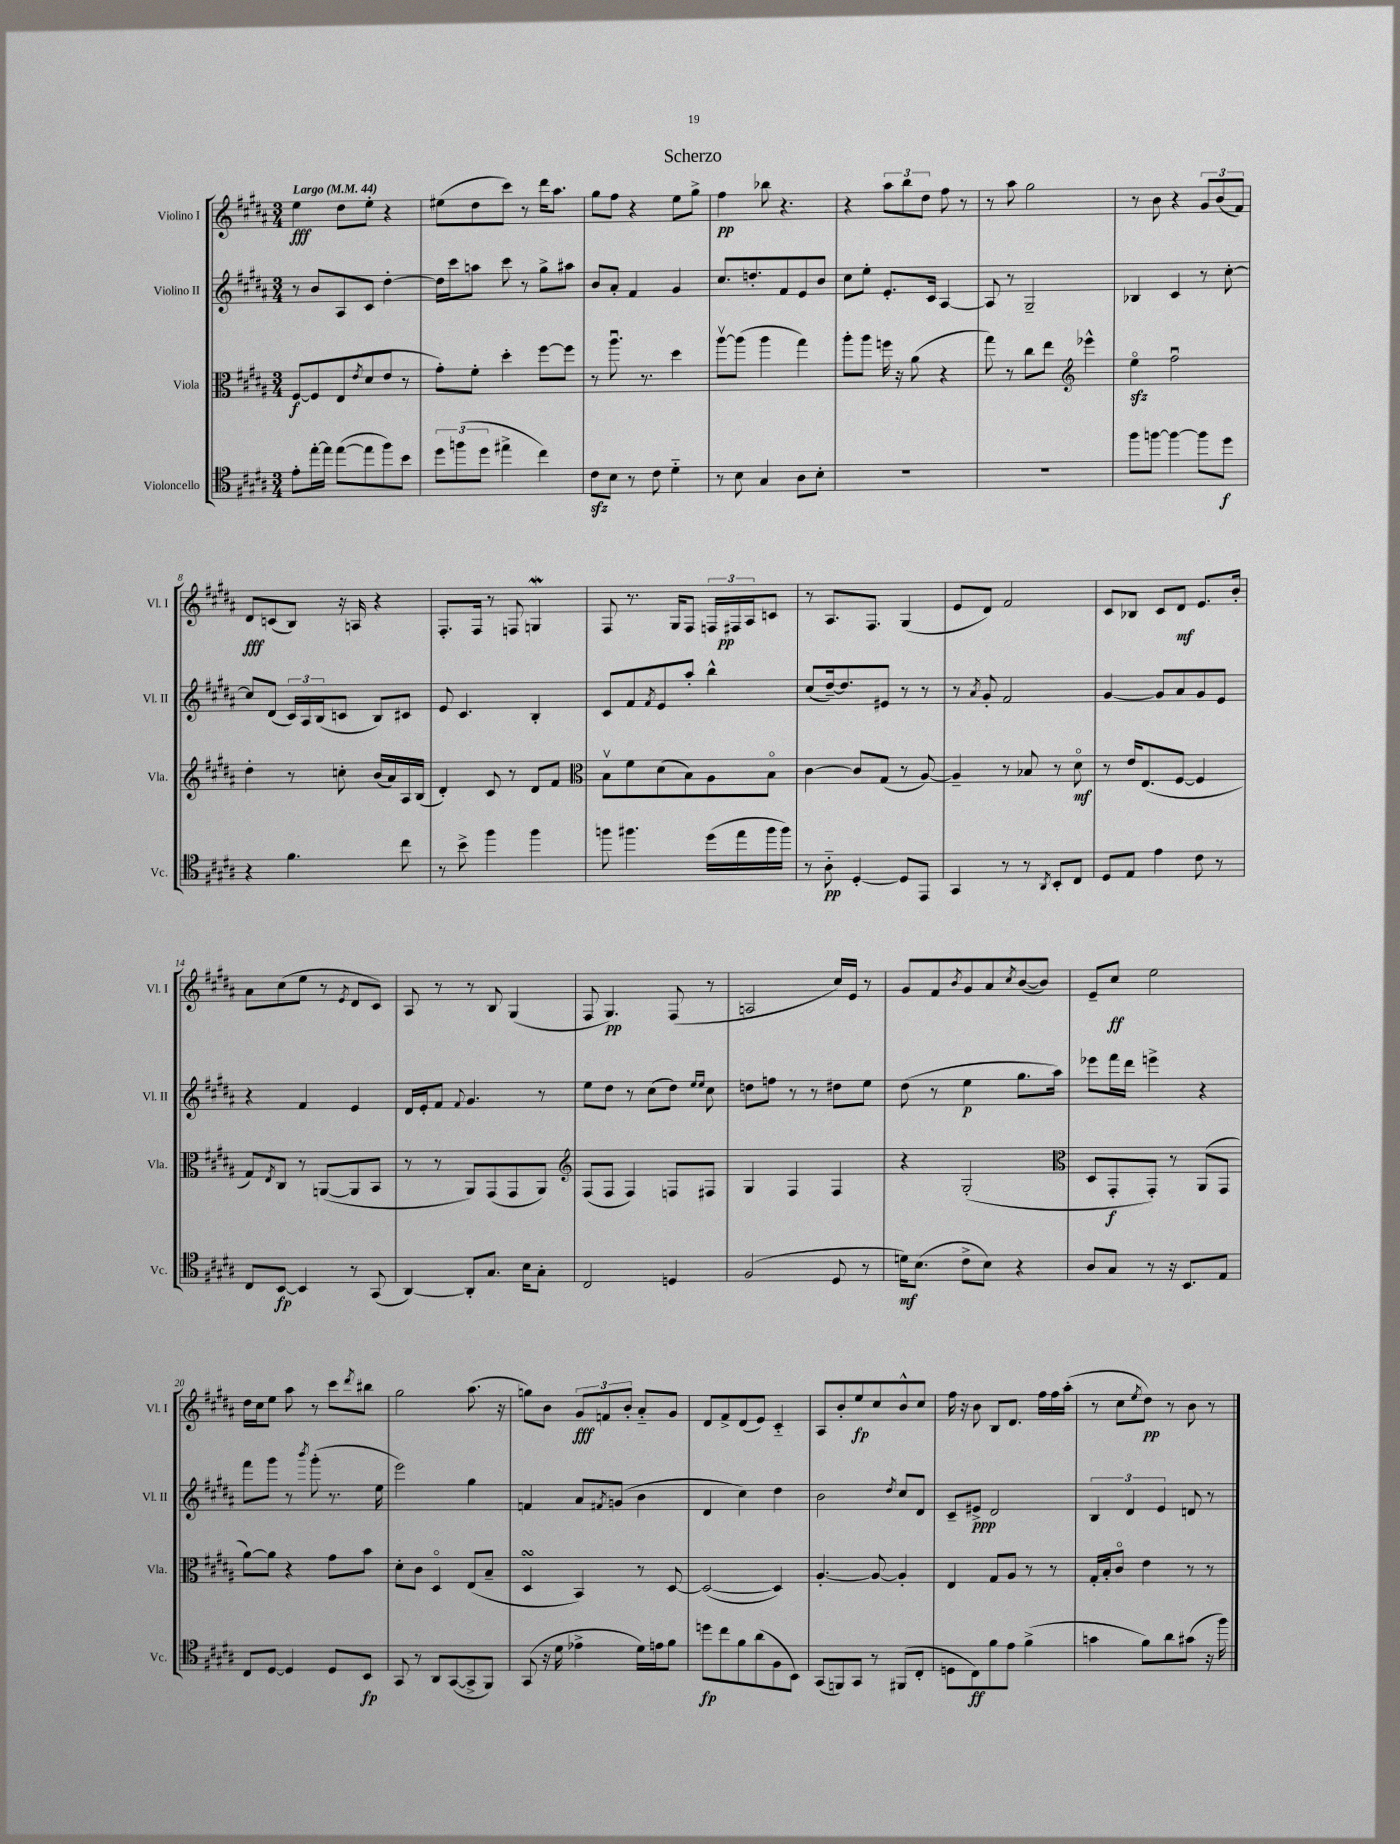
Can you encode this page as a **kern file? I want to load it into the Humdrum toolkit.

**kern	**kern	**kern	**kern
*staff4	*staff3	*staff2	*staff1
*clefC4	*clefC3	*clefG2	*clefG2
*k[f#c#g#d#a#]	*k[f#c#g#d#a#]	*k[f#c#g#d#a#]	*k[f#c#g#d#a#]
*M3/4	*M3/4	*M3/4	*M3/4
*MM44	*MM44	*MM44	*MM44
8e'	[8F#	8r	4ee
[16ee'	8F#]	8b	.
16ee]	.	.	.
([8ee	(8E	8A#	8dd#
.	8qe	.	.
8ee]	8d#	8c#	8ee'
8ff#)	8e	[4dd#'	4r
8b	8r	.	.
=	=	=	=
12dd#	8g#')	16dd#]	(8ee#
.	.	16ccc#	.
(12ff	.	.	.
.	8f#'	8aa	8dd#
12dd#	.	.	.
4ee#^	4dd#'	8ccc#	8ccc#)
.	.	8r	8r
4cc#)	[8ff#	8gg#^	16ddd#
.	.	.	8.aa#
.	8ff#]	8aa#	.
=	=	=	=
8c#	8r	8b	8gg#
8B	8.aa#u	8a#'	8ff#
8r	.	4f#	4r
.	8.r	.	.
8c#	.	.	.
4d#'~	4dd#	4g#	8ee
.	.	.	8gg#^
=	=	=	=
8r	[8aa#v	8.cc#	4ff#
8B	(8aa#]	.	.
.	.	8.dd'	.
4G#	4aa#	.	8bb-
.	.	8f#	4.r
8A#	4gg#)	8e	.
8B'	.	8b	.
=	=	=	=
2.r	8aa#'	8cc#	4r
.	8aa#	8ee'	.
.	16ff	8.e'	12aa#
.	16r	.	.
.	.	.	12bb
.	(8a#	.	.
.	.	.	12dd#
.	.	16c#	.
.	4r	[4A#	8ff#
.	.	.	8r
=	=	=	=
2.r	8gg#)	8A#]	8r
.	8r	8r	8aa#
.	8cc#	2G#~	2gg#
.	8ee	.	.
*	*clefG2	*	*
.	4eee-^^	.	.
=	=	=	=
8ff#	4eeo	4B-	8r
[8ff	.	.	8b
4ff_	2ff#u	4c#	4r
8ff]	.	8r	12g#
.	.	.	(12b
8dd#	.	[8cc#'	.
.	.	.	12f#)
=	=	=	=
4r	4dd#'	8cc#]	8d#
.	.	(8d#	(8c
4.f#	8r	24c#)	8B)
.	.	24A#	.
.	.	(24B	.
.	8cc'	8c	16r
.	.	.	16A
.	(16b	8B)	4r
.	16a#)	.	.
8cc#	16A#	8c#	.
.	(16B	.	.
=	=	=	=
8r	4d#')	8e	8.F#'
8b^	.	4.c#	.
.	.	.	16F#
4ff#	8c#	.	8r
.	8r	.	8F
4ff#	8d#	4B'	4G
.	8f#	.	.
=	=	=	=
*	*clefC3	*	*
8ff	8Bv	8c#	8F#
4.ff#	8f#	8f#	8.r
.	.	8qf#	.
.	(8d#	8e	.
.	.	.	16G#
.	8B)	8aa#'	8F#
(16dd#	8A#	4bb^^	24F
.	.	.	24F#
16ee	.	.	.
.	.	.	24A#
16ff#	8Bo	.	8c
16ff#)	.	.	.
=	=	=	=
8r	[4c#	(8cc#	8r
8A#'~	.	[16dd#~)	8.A#
.	.	8.dd#]	.
[4D#'	8c#]	.	.
.	.	.	8.F#
.	(8G#	8e#	.
8D#]	8r	8r	(4G#
8EE	[8A#)	8r	.
=	=	=	=
4GG#	4A#~]	8r	8e
.	.	8qa#	.
.	.	8g#'	8d#)
8r	8r	2f#	2f#
8r	8B-	.	.
8qAA#	.	.	.
8BB'	8r	.	.
8C#	8d#o	.	.
=	=	=	=
8D#	8r	[4g#	8c#
8E	16e	.	8B-
.	(8.E	.	.
4e	.	8g#]	8c#
.	[8F#	8a#	8d#
8c#	4F#]	8g#	8.e
8r	.	8e	.
.	.	.	16b'
=	=	=	=
8C#	8G#)	4r	8a#
.	8qE	.	.
[8BB	8C#	.	(8cc#
4BB]	8r	4f#	8ee
.	([8AA	.	8r
.	.	.	8qe
8r	8AA]	4e	8d#
(8GG#	8BB	.	8c#)
=	=	=	=
[4AA#)	8r	16d#	8A#
.	.	16e'	.
.	8r	8f#	8r
.	.	8qqf#	.
8AA#']	8AA#)	4.g#	8r
8.G#	(8GG#	.	8B
.	8GG#	.	(4G#
16B	.	.	.
8G#'	8AA#)	8r	.
=	=	=	=
*	*clefG2	*	*
2C#	(8F#	8ee	8F#
.	8F#	8dd#	4.G#)
.	4F#)	8r	.
.	.	(8cc#	.
4D	8F	8dd#)	(8F#
.	.	16qqee	.
.	.	16qqee	.
.	8F#	8cc#	8r
=	=	=	=
(2F#	4G#	8dd	2A
.	.	8ff	.
.	4F#	8r	.
.	.	8r	.
8D#	4F#	8dd#	16cc#)
.	.	.	16e
8r	.	8ee	8r
=	=	=	=
16d)	4r	(8dd#	8g#
(8.B	.	.	.
.	.	8r	8f#
.	.	.	8qb
8c#^	(2G#'	4ee	8g#
8B)	.	.	8a#
.	.	.	8qcc#
4r	.	8.gg#	([8b
.	.	.	8b])
.	.	16aa#)	.
=	=	=	=
*	*clefC3	*	*
8A#	8D#	8eee-	8e~
8G#	8GG#'	16fff#	8cc#
.	.	16ddd#	.
8r	8GG#')	4eee^	2ee
16r	8r	.	.
8.BB	.	.	.
.	(8AA#	4r	.
8E	8GG#	.	.
=	=	=	=
8C#	[8a#)	8fff#	16dd#
.	.	.	16cc#
[8D#	8a#]	8ggg#	8ee
4D#]	4r	8r	8aa#
.	.	8qbbb	.
.	.	(8ggg#'	8r
8D#	8g#	8.r	8ccc#
.	.	.	8qddd#
8BB	8b	.	8bb#
.	.	16ee	.
=	=	=	=
8GG#	8d#'	2eee)	2gg#
8r	8c#	.	.
8AA#	4D#o	.	.
([8GG#	.	.	.
8GG#^]	(8E	4gg#	(8.aa#
8FF#)	8B~	.	.
.	.	.	16r
=	=	=	=
(8GG#	4D#	4f	8gg)
16r	.	.	8b
16d#	.	.	.
4e-^	4BB)	8a#	12g#
.	.	.	12f
.	.	8qf#	.
.	.	(8g	.
.	.	.	12b'
16d#)	8r	4b	8a#'~
16e	.	.	.
8f#	[8D#	.	8g#
=	=	=	=
8dd	(2D#_	4d#	8d#
8cc#	.	.	8f#^
8f#	.	4cc#)	(8d#
(8a#	.	.	8e)
8F#	4D#])	4dd#	4c#'~
8BB)	.	.	.
=	=	=	=
(8GG#	[4.A#'	2b	8A#
8FF)	.	.	8b'
8GG#	.	.	8ee
8r	8A#_	.	8cc#
.	.	8qdd#	.
(8FF#	4A#']	8cc#	8b^^
8C#'	.	8d#	8cc#
=	=	=	=
8D	4E	8c#~	16ff#
.	.	.	16r
8C#)	.	8e#^	8b
8f#	8G#	2d#	8B
8e	8A#	.	8.d#
(4f#^	8r	.	.
.	.	.	16ff#
.	8r	.	16ff#
.	.	.	(16aa#'
=	=	=	=
4g	16G#'	6B	8r
.	16B'	.	.
.	8c#o	.	8cc#
.	.	6d#	.
.	.	.	8qee
8f#)	4e	.	8dd#)
.	.	6e	.
8a#	.	.	8r
(8g#	8r	8d	8b
16r	8r	8r	8r
16ff#)	.	.	.
==	==	==	==
*-	*-	*-	*-
